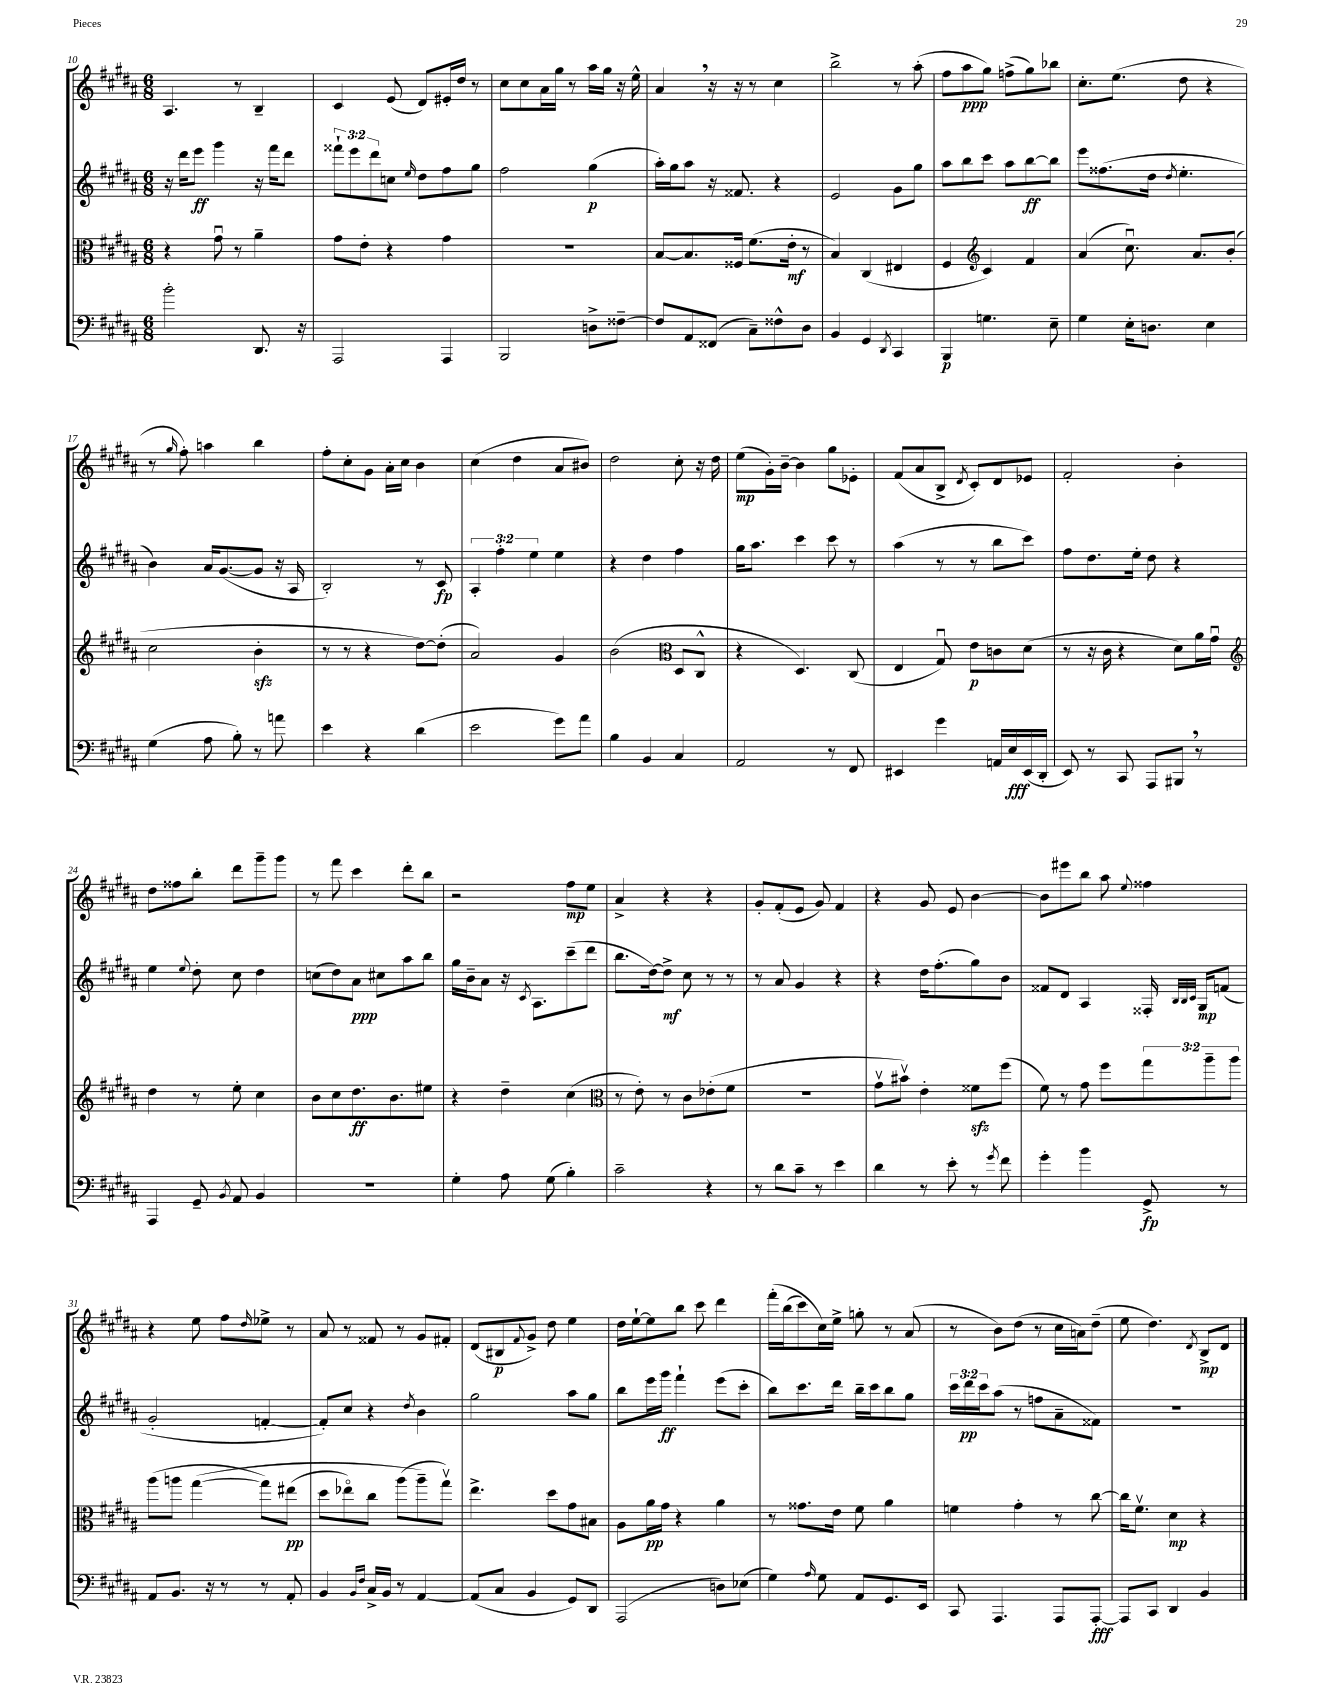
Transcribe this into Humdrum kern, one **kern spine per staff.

**kern	**dynam	**kern	**dynam	**kern	**dynam	**kern	**dynam
*part4	*part4	*part3	*part3	*part2	*part2	*part1	*part1
*staff4	*staff4	*staff3	*staff3	*staff2	*staff2	*staff1	*staff1
*clefF4	*	*clefC3	*	*clefG2	*	*clefG2	*
*k[f#c#g#d#a#]	*	*k[f#c#g#d#a#]	*	*k[f#c#g#d#a#]	*	*k[f#c#g#d#a#]	*
*M6/8	*	*M6/8	*	*M6/8	*	*M6/8	*
=10	=10	=10	=10	=10	=10	=10	=10
2b'\	.	4r	.	16r	.	4.A#/	.
.	.	.	.	16ddd#\KL	.	.	.
.	.	.	.	8eee\J	ff	.	.
.	.	8g#u\	.	4ggg#\	.	.	.
.	.	8r	.	.	.	8r	.
8.DD#/	.	4a#~\	.	16r	.	4B~/	.
.	.	.	.	16fff#\KL	.	.	.
.	.	.	.	8ddd#\J	.	.	.
16r	.	.	.	.	.	.	.
=11	=11	=11	=11	=11	=11	=11	=11
2AAA#/	.	8g#\L	.	12fff##X`\L	.	4c#/	.
.	.	.	.	12eee\	.	.	.
.	.	8e'\J	.	.	.	.	.
.	.	.	.	12ddd#\	.	.	.
.	.	4r	.	8ccn\J	.	(8e/	.
.	.	.	.	16qqee/	.	.	.
.	.	.	.	8dd#\L	.	8d#/L)	.
4AAA#/	.	4g#\	.	8ff#\	.	16e#X'/L	.
.	.	.	.	.	.	16dd#/JJ	.
.	.	.	.	8gg#\J	.	8r	.
=12	=12	=12	=12	=12	=12	=12	=12
2BBB/	.	2.r	.	2ff#\	.	8cc#\L	.
.	.	.	.	.	.	8cc#\	.
.	.	.	.	.	.	16a#\L	.
.	.	.	.	.	.	16gg#\JJ	.
.	.	.	.	.	.	8r	.
8Dn^\L	.	.	.	(4gg#\	p	16aa#\LL	.
.	.	.	.	.	.	16gg#\JJ	.
[8F##X~\J	.	.	.	.	.	16r	.
.	.	.	.	.	.	16ee^^\	.
=13	=13	=13	=13	=13	=13	=13	=13
8F##/L]	.	[8B/L	.	16aa#'\LL)	.	4a#,/	.
.	.	.	.	16gg#\J	.	.	.
8AA#/	.	8.B/]	.	8aa#\J	.	.	.
(8FF##X/J	.	.	.	16r	.	16r	.
.	.	16F##X/Jk	.	8.f##X/	.	16r	.
8C#~\L)	.	(8.f#\L	.	.	.	8r	.
8F##X^^\	.	.	.	4r	.	4cc#\	.
.	.	16e'\Jk	mf	.	.	.	.
8D#\J	.	8r	.	.	.	.	.
=14	=14	=14	=14	=14	=14	=14	=14
4BB/	.	4B/)	.	2e/	.	2bb^\	.
4GG#/	.	(4C#/	.	.	.	.	.
8qDD#/	.	.	.	.	.	.	.
4CC#/	.	4E#X/	.	8g#\L	.	8r	.
.	.	.	.	8gg#\J	.	(8aa#'\	.
=15	=15	=15	=15	=15	=15	=15	=15
4BBB/	p	4F#/	.	8aa#\L	.	8ff#\L	.
.	.	.	.	8bb\	.	8aa#\	ppp
*	*	*clefG2	*	*	*	*	*
4.Gn\	.	4c#/)	.	8ccc#\J	.	8gg#\J)	.
.	.	.	.	8aa#\L	.	(8ffn^\L	.
.	.	4f#/	.	[8bb\	ff	8gg#\)	.
8E~\	.	.	.	8bb\J]	.	8bb-X\J	.
=16	=16	=16	=16	=16	=16	=16	=16
4G#\	.	(4a#/	.	8eee\L	.	8.cc#'\L	.
.	.	.	.	(8.ff##X\	.	.	.
.	.	.	.	.	.	(8.ee\J	.
16E'\KL	.	8.cc#u\)	.	.	.	.	.
8.Dn\J	.	.	.	16dd#\Jk	.	.	.
.	.	.	.	8qdd#/	.	.	.
.	.	.	.	4.ee'\	.	8dd#\	.
.	.	8.a#/L	.	.	.	.	.
4E\	.	.	.	.	.	4r	.
.	.	(8b'/J	.	.	.	.	.
!!LO:LB:g=z
=17	=17	=17	=17	=17	=17	=17	=17
(4G#\	.	2cc#\	.	4b\)	.	8r	.
.	.	.	.	.	.	16qqgg#/	.
.	.	.	.	.	.	8ff#'\)	.
8A#\	.	.	.	16a#/KL	.	4aan\	.
.	.	.	.	([8.g#/	.	.	.
8B'\)	.	.	.	.	.	.	.
8r	.	4bzz'\	.	8g#/J]	.	4bb\	.
8an\	.	.	.	16r	.	.	.
.	.	.	.	16A#/	.	.	.
=18	=18	=18	=18	=18	=18	=18	=18
4e\	.	8r	.	2B'/)	.	8ff#'\L	.
.	.	8r	.	.	.	8cc#'\	.
4r	.	4r	.	.	.	8g#\J	.
.	.	.	.	.	.	16a#'\LL	.
.	.	.	.	.	.	16cc#\JJ	.
(4d#\	.	[8dd#\L)	.	8r	.	4b\	.
.	.	(8dd#'\J]	.	8c#/	fp	.	.
=19	=19	=19	=19	=19	=19	=19	=19
2e\	.	2a#/)	.	6A#'/	.	(4cc#\	.
.	.	.	.	6ff#'\	.	.	.
.	.	.	.	.	.	4dd#\	.
.	.	.	.	6ee\	.	.	.
8g#\L)	.	4g#/	.	4ee\	.	8a#/L	.
8a#\J	.	.	.	.	.	8b#X/J)	.
=20	=20	=20	=20	=20	=20	=20	=20
4B\	.	(2b\	.	4r	.	2dd#\	.
4BB/	.	.	.	4dd#\	.	.	.
*	*	*clefC3	*	*	*	*	*
4C#/	.	8D#/L	.	4ff#\	.	8cc#'\	.
.	.	8C#^^/J	.	.	.	16r	.
.	.	.	.	.	.	16dd#\	.
=21	=21	=21	=21	=21	=21	=21	=21
2AA#/	.	4r	.	16gg#\KL	.	(8ee\L	mp
.	.	.	.	8.aa#\J	.	.	.
.	.	.	.	.	.	16g#'\L)	.
.	.	.	.	.	.	[16b~\JJ	.
.	.	4.D#/)	.	4ccc#\	.	4b\]	.
8r	.	.	.	8ccc#\	.	8gg#\L	.
8FF#/	.	(8C#/	.	8r	.	8e-X'\J	.
=22	=22	=22	=22	=22	=22	=22	=22
4EE#X/	.	4E/	.	(4aa#\	.	(8f#/L	.
.	.	.	.	.	.	8a#/	.
4g#\	.	8G#u/)	.	8r	.	8B^/J	.
.	.	.	.	.	.	8qd#/	.
.	.	8e\L	p	8r	.	8c#'/L)	.
16AAn/LL	.	8cn\	.	8bb\L	.	8d#/	.
16E/	fff	.	.	.	.	.	.
(16EE#/	.	(8d#\J	.	8ccc#\J)	.	8e-X/J	.
16DD#'/JJ	.	.	.	.	.	.	.
=23	=23	=23	=23	=23	=23	=23	=23
8EE/)	.	8r	.	8ff#\L	.	2f#'/	.
8r	.	16r	.	8.dd#\	.	.	.
.	.	16c#\	.	.	.	.	.
8CC#/	.	4r	.	.	.	.	.
.	.	.	.	16ee'\Jk	.	.	.
8AAA#/L	.	.	.	8dd#\	.	.	.
8BBB#X,/J	.	8d#\L)	.	4r	.	4b'\	.
8r	.	16a#\L	.	.	.	.	.
.	.	16g#u\JJ	.	.	.	.	.
!!LO:LB:g=z
=24	=24	=24	=24	=24	=24	=24	=24
*	*	*clefG2	*	*	*	*	*
4AAA#/	.	4dd#\	.	4ee\	.	8dd#\L	.
.	.	.	.	.	.	8ff##X\	.
.	.	.	.	8qqee/	.	.	.
8GG#~/	.	8r	.	8dd#'\	.	8bb'\J	.
8qBB/	.	.	.	.	.	.	.
8AA#/	.	8ee'\	.	8cc#\	.	8ddd#\L	.
4BB/	.	4cc#\	.	4dd#\	.	8ggg#~\	.
.	.	.	.	.	.	8ggg#\J	.
=25	=25	=25	=25	=25	=25	=25	=25
2.r	.	8b\L	.	(8ccn\L	.	8r	.
.	.	8cc#\	.	8dd#\)	.	8fff#\	.
.	.	8.dd#\	ff	8a#\J	ppp	4ccc#\	.
.	.	.	.	8cc#X\L	.	.	.
.	.	8.b\	.	.	.	.	.
.	.	.	.	8aa#\	.	8ddd#'\L	.
.	.	8ee#X\J	.	8bb\J	.	8bb\J	.
=26	=26	=26	=26	=26	=26	=26	=26
4G#'\	.	4r	.	16gg#\LL	.	2r	.
.	.	.	.	16b~\J	.	.	.
.	.	.	.	8a#\J	.	.	.
8A#\	.	4dd#~\	.	16r	.	.	.
.	.	.	.	8qc#/	.	.	.
.	.	.	.	8.A#\L	.	.	.
(8G#\	.	.	.	.	.	.	.
4B'\)	.	(4cc#\	.	(8ccc#~\	.	8ff#\L	mp
.	.	.	.	8ddd#\J	.	8ee\J	.
=27	=27	=27	=27	=27	=27	=27	=27
*	*	*clefC3	*	*	*	*	*
2c#~\	.	8r	.	8.bb\L	.	4a#^/	.
.	.	8e'\)	.	.	.	.	.
.	.	.	.	[16dd#\k)	.	.	.
.	.	8r	.	8dd#^\J]	mf	4r	.
.	.	8c#\L	.	8cc#\	.	.	.
4r	.	(8e-X'\	.	8r	.	4r	.
.	.	8f#\J	.	8r	.	.	.
=28	=28	=28	=28	=28	=28	=28	=28
8r	.	2.r	.	8r	.	8g#'/L	.
8d#\L	.	.	.	8a#/	.	(8f#'/	.
8c#~\J	.	.	.	4g#/	.	8e/J	.
8r	.	.	.	.	.	8g#/)	.
4e\	.	.	.	4r	.	4f#/	.
=29	=29	=29	=29	=29	=29	=29	=29
4d#\	.	8g#v\L	.	4r	.	4r	.
.	.	8b#Xv\J)	.	.	.	.	.
8r	.	4e'\	.	16dd#\KL	.	8g#/	.
.	.	.	.	(8.ff#'\	.	.	.
8e'\	.	.	.	.	.	8e/	.
8r	.	8f##Xzz\L	.	8gg#\)	.	[4b\	.
8qg#/	.	.	.	.	.	.	.
8f#\	.	(8ff#\J	.	8b\J	.	.	.
=30	=30	=30	=30	=30	=30	=30	=30
4g#'\	.	8f#\)	.	8f##X/L	.	8b\L]	.
.	.	8r	.	8d#/J	.	8eee#X\	.
4b\	.	8g#\	.	4A#/	.	8bb\J	.
.	.	8ff#\L	.	.	.	8aa#\	.
.	.	.	.	.	.	8qqee/	.
8GG#^/	fp	12gg#\	.	16F##X'/	.	4ff##X\	.
.	.	.	.	32qqB/LLL	.	.	.
.	.	.	.	32qqB/	.	.	.
.	.	.	.	32qqc#/JJJ	.	.	.
.	.	.	.	16G#/KL	mp	.	.
.	.	12aa#~\	.	.	.	.	.
8r	.	.	.	(8fn/J	.	.	.
.	.	12aa#\J	.	.	.	.	.
!!LO:LB:g=z
=31	=31	=31	=31	=31	=31	=31	=31
8AA#/L	.	(8aa#\L	.	2g#'/	.	4r	.
8.BB/J	.	8aan\J	.	.	.	.	.
.	.	([4gg#\	.	.	.	8ee\	.
16r	.	.	.	.	.	.	.
8r	.	.	.	.	.	8ff#\L	.
.	.	.	.	.	.	16qqdd#/	.
8r	.	8gg#\L])	.	[4fn'/	.	8ee-X^\J	.
8AA#'/	.	(8ee#X\J	pp	.	.	8r	.
=32	=32	=32	=32	=32	=32	=32	=32
4BB/	.	8dd#\L	.	8f'/L])	.	8a#/	.
.	.	8ee-X\)	.	8cc#/J	.	8r	.
16qqBB/LL	.	.	.	.	.	.	.
16qqF#/JJ	.	.	.	.	.	.	.
16C#^/LL	.	8cc#\J	.	4r	.	8f##X/	.
16BB/JJ	.	.	.	.	.	.	.
8r	.	(8aa#\L	.	.	.	8r	.
.	.	.	.	8qdd#/	.	.	.
[4AA#/	.	8aa#~\)	.	4b\	.	8g#/L	.
.	.	8gg#v\J)	.	.	.	8f#X'/J	.
=33	=33	=33	=33	=33	=33	=33	=33
(8AA#/L]	.	4.ee^\	.	2gg#\	.	(8d#/L	.
8C#/J	.	.	.	.	.	8B#X/	p
.	.	.	.	.	.	8qqf#/	.
4BB/	.	.	.	.	.	8g#^/J)	.
.	.	8dd#\L	.	.	.	8dd#\	.
8GG#/L)	.	8g#\	.	8aa#\L	.	4ee\	.
8DD#/J	.	8B#X\J	.	8gg#\J	.	.	.
=34	=34	=34	=34	=34	=34	=34	=34
(2AAA#/	.	8A#\L	.	8bb\L	.	16dd#\LL	.
.	.	.	.	.	.	[16ee`\J	.
.	.	16a#\L	pp	16eee\L	.	8ee\]	.
.	.	16g#\JJ	.	16ggg#\JJ	ff	.	.
.	.	4r	.	4fff#`\	.	8bb\J	.
.	.	.	.	.	.	8ccc#\	.
8Dn\L)	.	4a#\	.	(8eee\L	.	4ddd#\	.
(8E-X\J	.	.	.	8ccc#'\J	.	.	.
=35	=35	=35	=35	=35	=35	=35	=35
4G#\)	.	8r	.	8bb\L)	.	(16fff#'\LL	.
.	.	.	.	.	.	(16bb\J	.
.	.	8.g##X\L	.	8.ccc#\	.	8ccc#\)	.
16qqA#/	.	.	.	.	.	.	.
8G#\	.	.	.	.	.	16cc#\L)	.
.	.	16e\Jk	.	16ddd#\Jk	.	16ee^\JJ	.
8AA#/L	.	8f#\	.	16bb~\LL	.	8ggn'\	.
.	.	.	.	16ccc#\J	.	.	.
8.GG#/	.	4a#\	.	8bb\	.	8r	.
.	.	.	.	8gg#\J	.	(8a#/	.
16EE/Jk	.	.	.	.	.	.	.
=36	=36	=36	=36	=36	=36	=36	=36
8CC#/	.	4fn\	.	24ccc#\LL	.	8r	.
.	.	.	.	24ddd#\	pp	.	.
.	.	.	.	24ccc#\J	.	.	.
4.AAA#/	.	.	.	(8aa#\J	.	8b\L)	.
.	.	4g#'\	.	8r	.	(8dd#\J	.
.	.	.	.	8ffn\L	.	8r	.
8AAA#/L	.	8r	.	8a#~\	.	16cc#\LL	.
.	.	.	.	.	.	16an\J)	.
[8AAA#'/J	fff	[8cc#\	.	8f##X\J)	.	(8dd#~\J	.
=37	=37	=37	=37	=37	=37	=37	=37
8AAA#/L]	.	16cc#\KL]	.	2.r	.	8ee\	.
.	.	8.f#v\J	.	.	.	.	.
8CC#/J	.	.	.	.	.	4.dd#\)	.
4DD#/	.	4d#\	mp	.	.	.	.
.	.	.	.	.	.	8qd#/	.
4BB/	.	4r	.	.	.	8B^/L	mp
.	.	.	.	.	.	8d#/J	.
==	==	==	==	==	==	==	==
*-	*-	*-	*-	*-	*-	*-	*-
